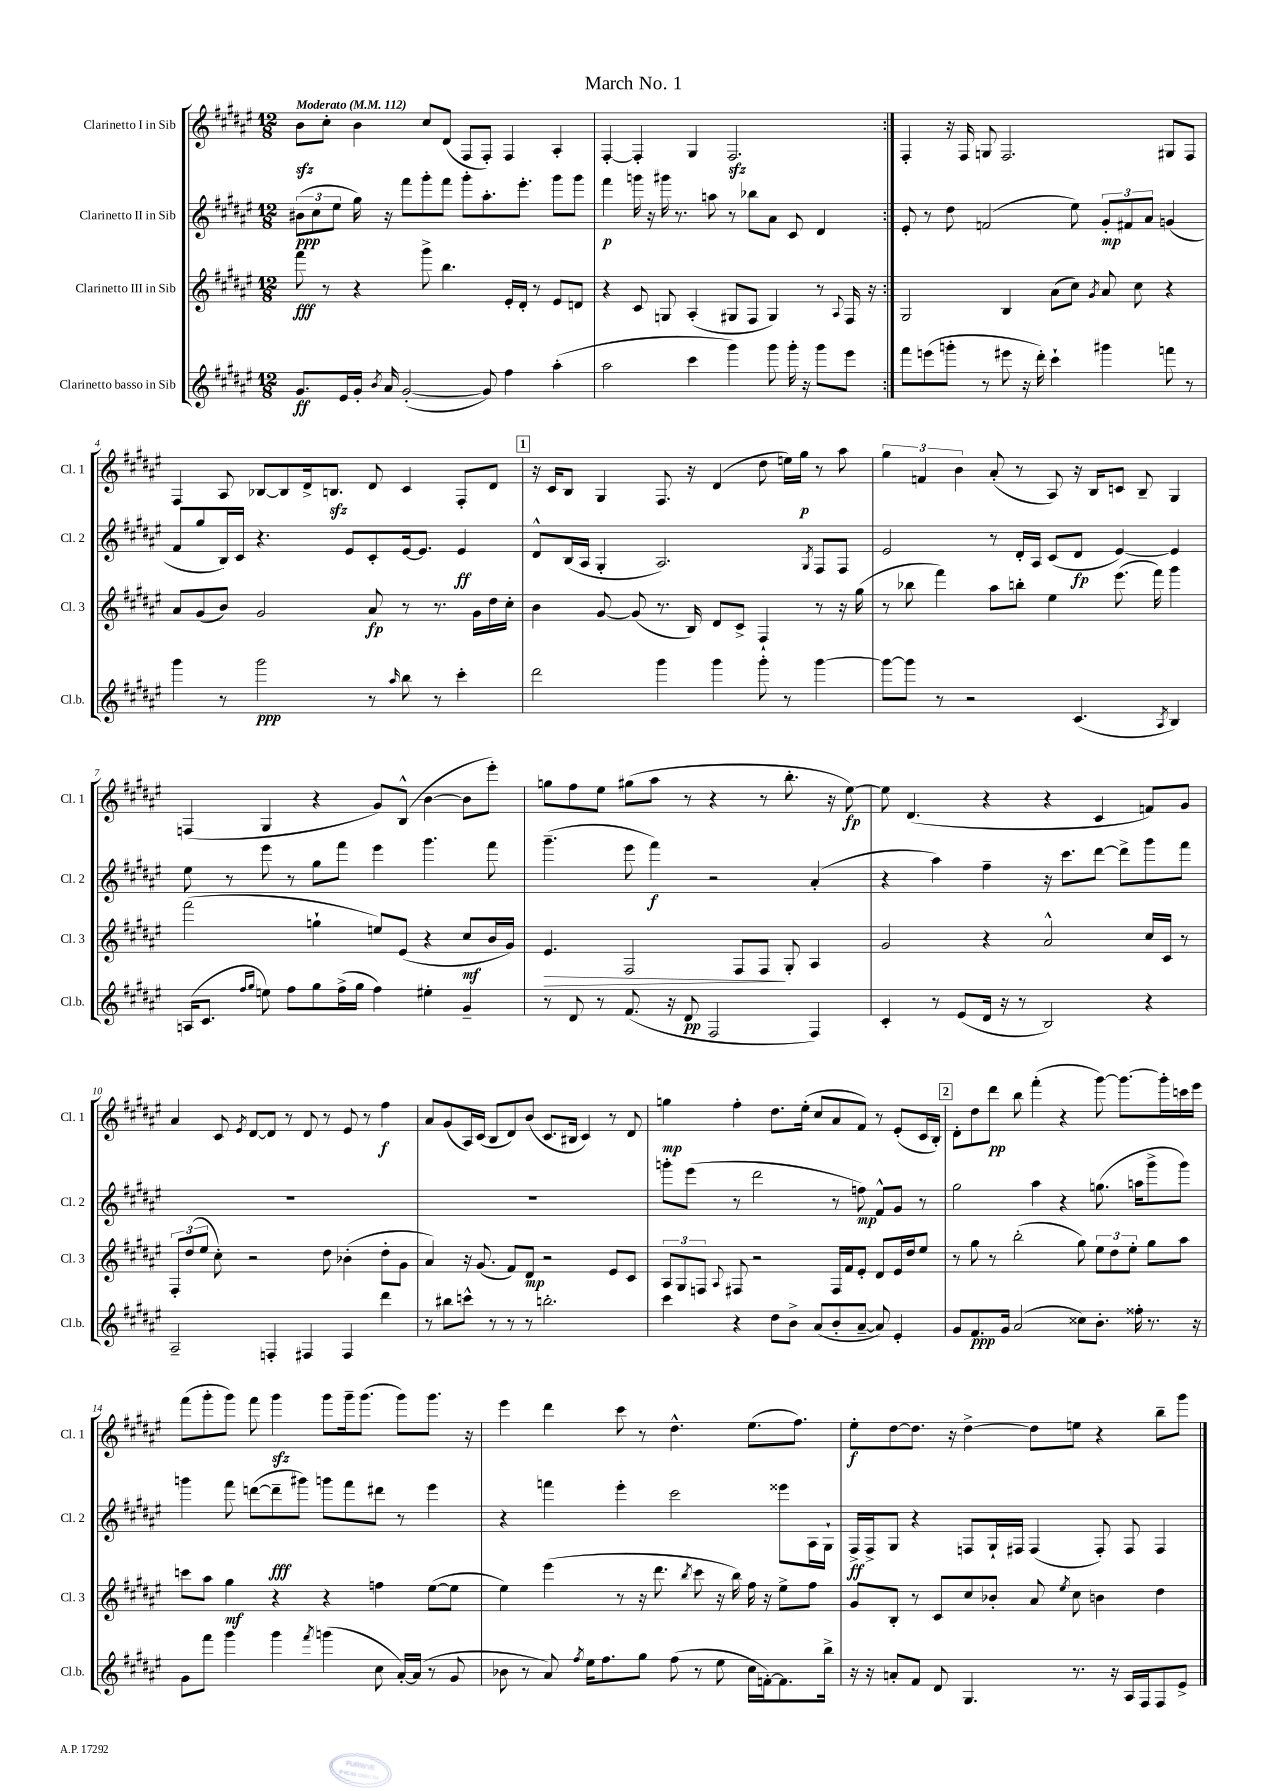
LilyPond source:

\header { title = "March No. 1" }
<<
\new StaffGroup <<
\new Staff = "s0" \with { instrumentName = "Clarinetto I in Sib" shortInstrumentName = "Cl. 1" } {
    \clef treble \key fis \major \numericTimeSignature \time 12/8 \tempo "Moderato" 4 = 112
    \autoBeamOff \repeat volta 2 { b'8[\sfz cis''8]-. b'4 cis''8[ dis'8]( fis8[ fis8]-.) fis4 ais4-. |
    fis4~-. fis4-. gis4 fis2.\sfz | }
    fis4-. r16 fis16 g8 fis2. gis8[ fis8] |
    fis4 ais8 bes8[~ bes8 dis'16-> b8.]\sfz dis'8 cis'4 fis8[-. dis'8] |
    \mark \markup { \box "1" } r16 cis'16[ b8] gis4 fis8. r16 dis'4( dis''8 e''16[) gis''16]\p r8 ais''8 |
    \tuplet 3/2 { gis''4 f'4 b'4 } ais'8-.( r8 ais8) r16 b16[ c'8] b8-- gis4 |
    f4( gis4 r4 gis'8[) b8]-^( b'4~ b'8[ eis'''8]-.) |
    g''8[ fis''8 eis''8] gis''8[( ais''8] r8 r4 r8 b''8.-. r16 eis''8~\fp) |
    eis''8 dis'4.( r4 r4 cis'4 f'8[) gis'8] |
    ais'4 cis'8 \acciaccatura { eis'8 } dis'8[~ dis'8] r8 dis'8 r8 eis'8 r8 fis''4\f |
    ais'8[ gis'8( ais16) cis'16]( b8[ dis'8) b'8]( cis'8.[ bis16] cis'4) r8 dis'8 |
    g''4\mp fis''4-. dis''8.[ eis''16]-.( cis''8[ ais'8 fis'8]) r8 eis'8[-.( cis'16 b16]-.) |
    \mark \markup { \box "2" } dis'8[-. dis''8 dis'''8]\pp b''8 fis'''4-.( r4 gis'''8~) gis'''8.[~ gis'''16-. c'''16 eis'''16] |
    fis'''8[( gis'''8-. gis'''8]) fis'''8 gis'''4\sfz gis'''8[ gis'''16-- gis'''8.]( gis'''8[) gis'''8.] r16 |
    eis'''4 dis'''4 cis'''8 r8 dis''4.-^ eis''8.[( fis''8.]) |
    eis''8[-.\f dis''8~ dis''8.] r16 dis''4~-> dis''8[ e''8] r4 b''8[-- gis'''8] \bar "|." |
}
\new Staff = "s1" \with { instrumentName = "Clarinetto II in Sib" shortInstrumentName = "Cl. 2" } {
    \clef treble \key fis \major \numericTimeSignature \time 12/8
    \autoBeamOff \repeat volta 2 { \tuplet 3/2 { bis'8[\ppp( cis''8 eis''8] } gis''16) r16 fis'''8[ gis'''8-. fis'''8] gis'''8[-. ais''8.-. eis'''8.]-. gis'''8[ gis'''8] |
    fis'''4\p g'''16 r16 gis'''16 r8. a''8 r8 bes''8[ ais'8] cis'8 dis'4 | }
    eis'8-. r8 dis''8 f'2( eis''8) \tuplet 3/2 { gis'8[-.\mp fis'8 ais'8] } g'4( |
    fis'8[ gis''8 b16) cis'16] r4. eis'8[ cis'8-. eis'16~ eis'8.] eis'4\ff |
    \mark \markup { \box "1" } dis'8[-^ b16( ais16] gis4-. ais2.) \acciaccatura { gis8 } fis8[ fis8] |
    eis'2 r8 dis'16[-. ais16] cis'8[( dis'8]\fp eis'4~) eis'4 |
    eis''8 r8 eis'''8 r8 gis''8[ fis'''8] eis'''4 gis'''4. fis'''8 |
    gis'''4.--( eis'''8 fis'''4\f) r2 ais'4-.( |
    r4 ais''4) fis''4-- r16 cis'''8.[ dis'''8]~ dis'''8[-> gis'''8 fis'''8] |
    R1. |
    R1. |
    g'''8[-. eis'''8]( r8 dis'''2 r8 f''8\mp) fis'8[-^ gis'8] r8 |
    \mark \markup { \box "2" } gis''2 ais''4 r4 g''8.( a''16[ gis'''8-> gis'''8]) |
    g'''4 fis'''8 d'''8[~( d'''8--\fff gis'''8]) g'''8[ fis'''8 dis'''8] r8 eis'''4 |
    r4 f'''4 eis'''4-. cis'''2 eisis'''8[ ais16 gis16]-! |
    fis16[->\ff fis16-> gis8] r4 f8[ gis16-! fis16] fis4( fis8-.) fis8 fis4 \bar "|." |
}
\new Staff = "s2" \with { instrumentName = "Clarinetto III in Sib" shortInstrumentName = "Cl. 3" } {
    \clef treble \key fis \major \numericTimeSignature \time 12/8
    \autoBeamOff \repeat volta 2 { fis'''8\fff r8 r4 gis'''8-> b''4. eis'16[-. dis'16]-. r8 eis'8[ d'8] |
    r4 cis'8 g8 ais4-.( gis8[ fis8] gis4) r8 \appoggiatura { ais8 } fis16 r16 | }
    gis2 b4 ais'8[( cis''8]) \acciaccatura { gis'8 } ais'8 cis''8 r4 |
    ais'8[ gis'8( b'8]) gis'2 ais'8\fp r8 r8. gis'16[ dis''16 cis''16]-. |
    \mark \markup { \box "1" } b'4 gis'8~ gis'8( r8. b16) dis'8[ cis'8]-> fis4-! r8 r16 gis''16( |
    r8 bes''8 fis'''4) ais''8[ b''8]-. eis''4 eis'''8.( fis'''16) gis'''4 |
    fis'''2( g''4-! e''8[) eis'8]( r4 cis''8[\mf b'16 gis'16]) |
    eis'4.\> fis2 fis8[ fis8]\! gis8-. ais4 |
    gis'2 r4 ais'2-^ cis''16[ cis'16] r8 |
    \tuplet 3/2 { fis8[-. dis''8( eis''8] } cis''8-.) r2 dis''8 bes'4-.( dis''8[-. gis'8] |
    ais'4) r16 gis'8.( fis'8[) dis'8]\mp r2 eis'8[ cis'8] |
    \tuplet 3/2 { ais8[ gis8 f8] } \appoggiatura { ais8 } fis8 r2 fis16[ fis'16 eis'8]-. dis'8[ eis'16 dis''16 eis''8] |
    \mark \markup { \box "2" } r8 gis''8 r8 b''2-.( gis''8) \tuplet 3/2 { eis''8[ dis''8 eis''8]-. } gis''8[ ais''8] |
    c'''8[ ais''8] gis''4\mf r4 r4 f''4 eis''8[~( eis''8] |
    eis''4) eis'''4( r8 r16 dis'''8. \acciaccatura { b''8 } cis'''8 r16 b''16) fis''16 r16 eis''8[-> fis''8] |
    gis'8[ b8]-. r8 cis'8[ cis''8 bes'8]-. ais'8 \acciaccatura { eis''8 } cis''8 b'4 dis''4 \bar "|." |
}
\new Staff = "s3" \with { instrumentName = "Clarinetto basso in Sib" shortInstrumentName = "Cl.b." } {
    \clef treble \key fis \major \numericTimeSignature \time 12/8
    \autoBeamOff \repeat volta 2 { gis'8.[\ff eis'16 gis'16]-. \acciaccatura { b'8 } ais'16 gis'2~-.( gis'8) fis''4 ais''4-.( |
    ais''2 cis'''4 gis'''4) gis'''8 gis'''16-. r16 gis'''8[ eis'''8] | }
    fis'''8[ e'''8( g'''8]-. r8 eis'''8 r16 dis'''16-.) cis'''4-! gis'''4 f'''8 r8 |
    gis'''4 r8 gis'''2\ppp r8 \grace { ais''16 } b''8 r8 cis'''4-. |
    \mark \markup { \box "1" } dis'''2 gis'''4 gis'''4 gis'''8-. r8 gis'''4~ |
    gis'''8[~ gis'''8] r8 r2 cis'4.( \acciaccatura { ais8 } b4) |
    a16[( cis'8.] \grace { fis''16[ gis''16] } e''8) fis''8[ gis''8 fis''16->( gis''16] fis''4) eis''4-. gis'4-- |
    r8 dis'8 r8 fis'8.( r16 dis'8\pp fis2 fis4) |
    cis'4-. r8 eis'8[( dis'16] r16 r8 b2) r4 |
    ais2-- f4-. fis4 fis4 dis'''4 |
    r8 bis''8[ c'''8]-^ r8 r8 r8 b''2.-. |
    cis'''4 r4 dis''8[ b'8]-> ais'8[( b'8-. ais'8]~-- ais'8) eis'4-. |
    \mark \markup { \box "2" } gis'8[ fis'8.\ppp gis'16] ais'2( cisis''8[) b'8.]-. fisis''16-. r8. r16 |
    gis'8[ fis'''8] gis'''4 gis'''4 \acciaccatura { fis'''8 } g'''4( cis''8 ais'16[~-.) ais'16]( r8 gis'8 |
    bes'8 r8 ais'8) \acciaccatura { fis''8 } eis''16[ fis''8. gis''8] fis''8( r8 eis''8 cis''16[ f'16~-.) f'8. b''16]-> |
    r16 r16 a'8[-. fis'8] dis'8 gis4. r8. r16 ais16[ fis16 fis8 eis'8]-> \bar "|." |
}
>>
>>
